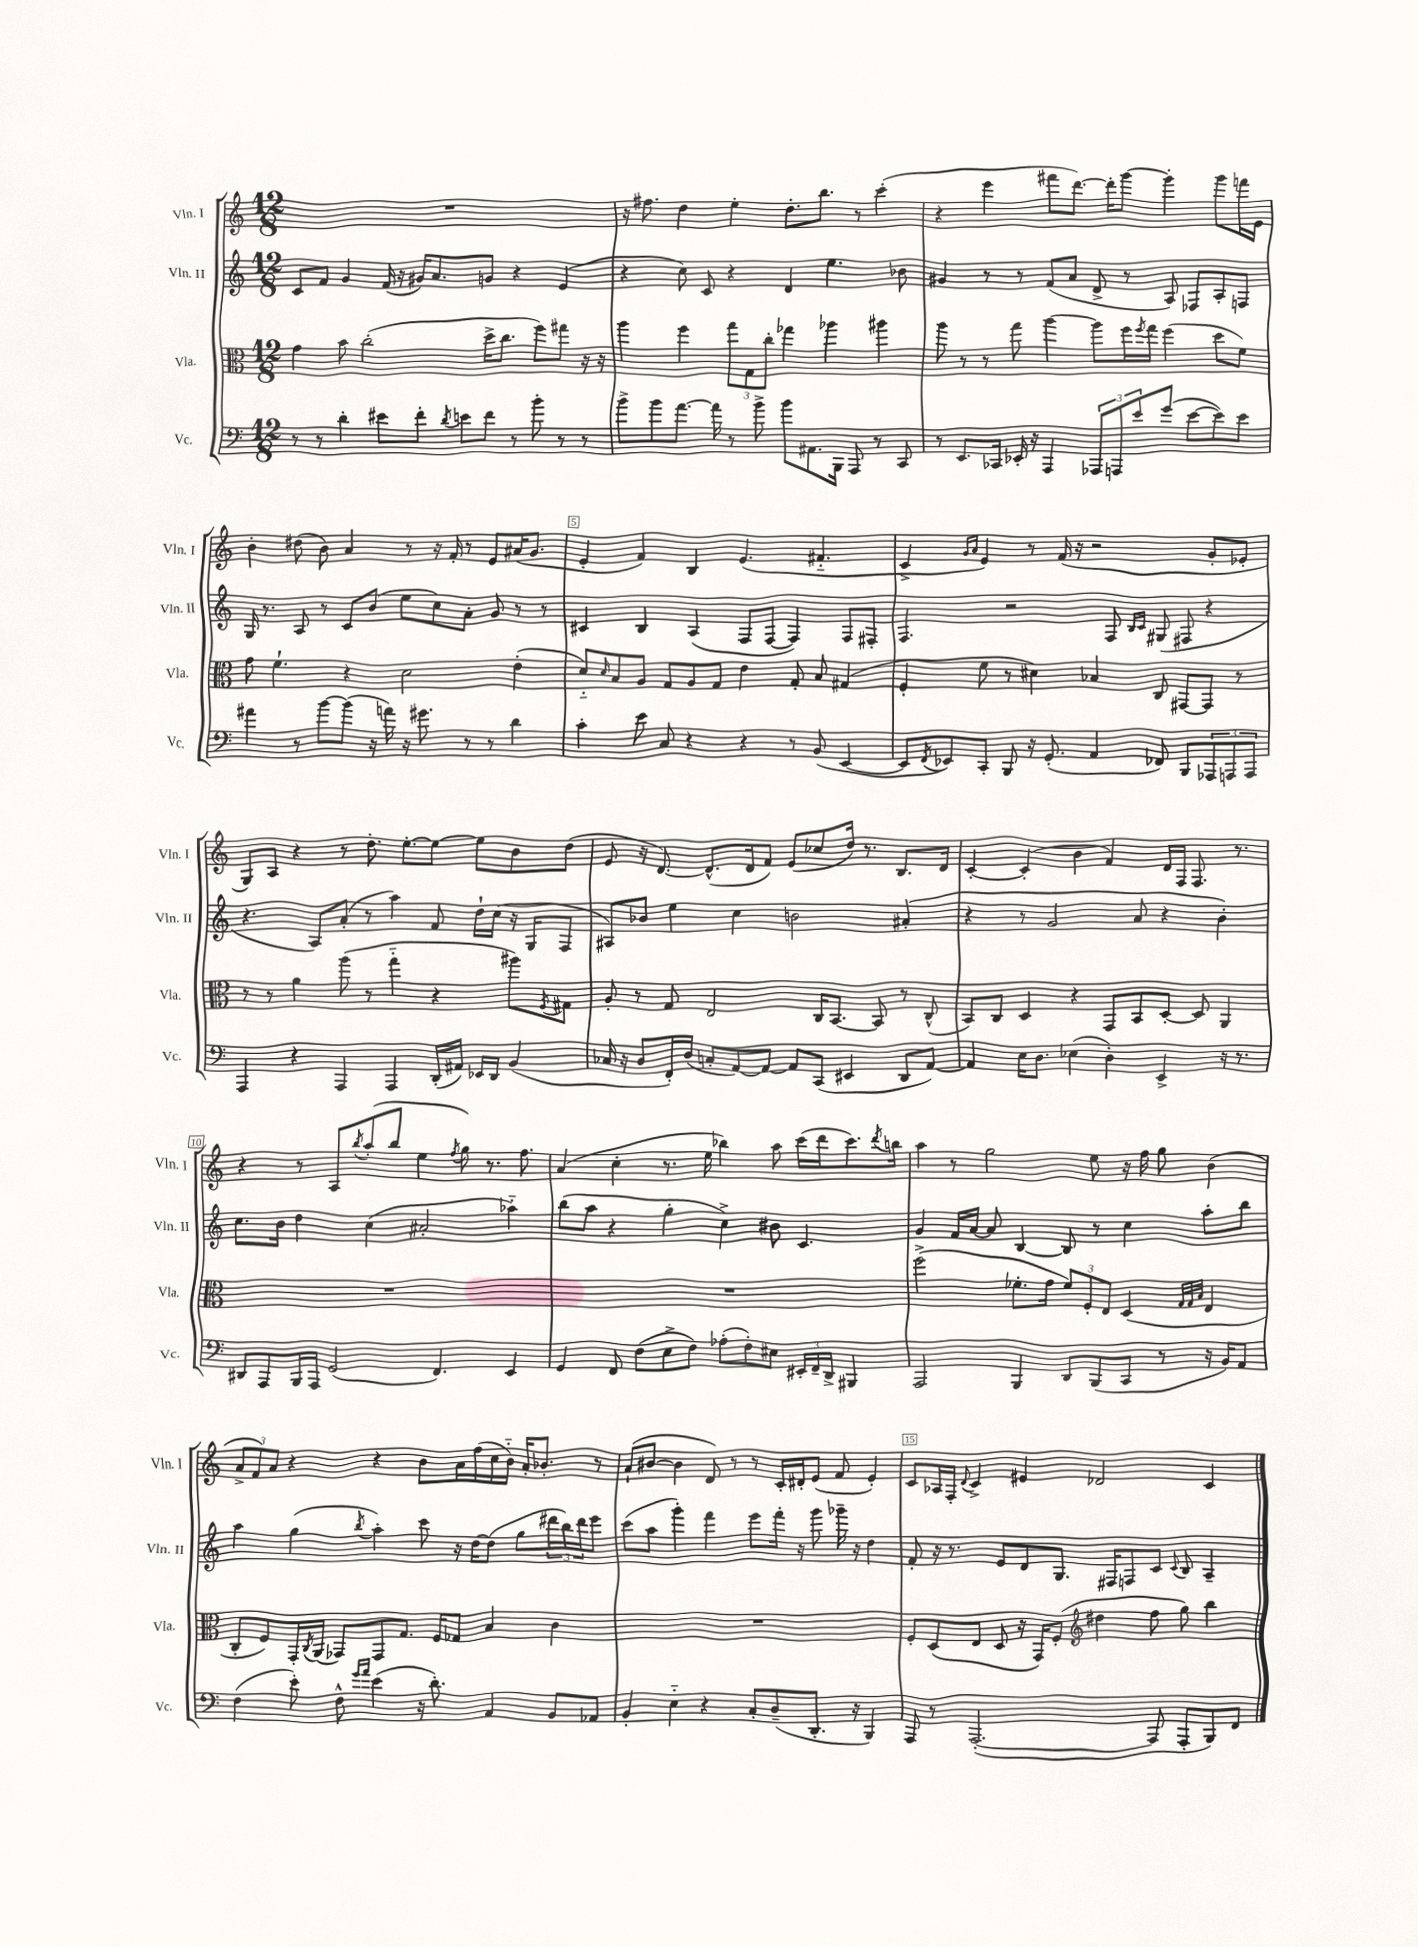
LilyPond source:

<<
\new StaffGroup <<
\new Staff = "s0" \with { instrumentName = "Vln. I" shortInstrumentName = "Vln. I" } {
    \clef treble \key c \major \numericTimeSignature \time 12/8
    R1. |
    r16 fis''8. d''4 e''4-. d''8.-. b''8. r8 c'''4-.( |
    r4 e'''4 fis'''8 d'''8.~) d'''16-. g'''8~ g'''4-. g'''8 f'''16 e'16 |
    b'4-. dis''8( b'8) a'4 r8 r16 f'16-. r8 e'8 ais'16( g'8. |
    e'4-. f'4) b4 e'4.( fis'4.-_ |
    c'4-> \grace { g'16 a'16 } e'4) r8 f'16( r16 r2 g'8-. ees'8-. |
    g8) a8 r4 r8 d''8.-. e''8.~-. e''8~ e''8 b'8 d''8( |
    e'8 r16 d'8.~) d'8.-^( d'16 f'8) e'8( ces''8 d''16) r8. b8. d'16 |
    c'4~-. c'4-.( b'4 f'4) d'16 f16 f8. r8. |
    r4 r8 a8 \acciaccatura { b''8 } a''8-.( b''8 e''4 \acciaccatura { f''8 } g''8) r8. f''8. |
    a'4( c''4-. r8. e''16 bes''4) a''8 c'''16( d'''16 c'''8.) \acciaccatura { d'''8 } b''16 |
    a''4 r8 g''2 e''8 r16 f''16 g''8 b'4( |
    \tuplet 3/2 { a'8-> f'8) a'8 } r4 r4 b'8 a'16 f''16( c''16 b'16-_) a'16-. bes'8.-. r8 |
    a'8-!( bis'8~ bis'4 d'8) r8 r8 c'16-. dis'16-. e'8( f'8 e'4-.) |
    c'8 aes16 f16-. \appoggiatura { d'8 } c'4-> eis'4 des'2 c'4 \bar "|." |
}
\new Staff = "s1" \with { instrumentName = "Vln. II" shortInstrumentName = "Vln. II" } {
    \clef treble \key c \major \numericTimeSignature \time 12/8
    c'8 f'8 g'4 f'16( r16 gis'16) a'8. g'8 r4 e'4( |
    r4 c''8) c'8 r4 d'4 e''4. bes'8 |
    gis'4 r8 r8 f'8( a'8 d'8-> r8 a8) fes8 a8-. f8 |
    g16 r8. a8 r8 c'8 b'8( e''8 c''8) a'8-. g'8 r8 r8 |
    cis'4 b4 a4( f8 f8~ f4) f8 fis8-. |
    f4. r2 f8 \grace { b16 c'16 } gis8( fis8 r4 |
    r4. a8) a'8-.( r8 a''4) f'8 d''16-! c''16( r16 g16 f8 |
    ais8) bes'8 e''4 c''4 b'2 ais'4-.( |
    r4 r8 g'2 a'8 r4 b'4-.) |
    c''8. b'16 d''4 c''4( ais'2-. aes''4-_) |
    b''8( a''8 r4 g''4-. c''4->) bis'8 c'4. |
    g'4 f'16 a'16~ a'8 b4~ b8 r8 c''4 a''8-. b''8 |
    a''4 g''4( \acciaccatura { b''8 } a''4-.) c'''8 r16 d''16~ d''8( g''8 \tuplet 3/2 { dis'''16 b''16) dis'''16 } e'''8 |
    c'''8( a''8 g'''4-.) f'''4 e'''8 f'''16-. r16 g'''8 ges'''16-- r16 d''4 |
    f'8-. r16 r8. e'8 d'8 g8. fis16 f8 c'8 \appoggiatura { c'8 } b8 a4-- \bar "|." |
}
\new Staff = "s2" \with { instrumentName = "Vla." shortInstrumentName = "Vla." } {
    \clef alto \key c \major \numericTimeSignature \time 12/8
    g'4 b'8 c''2-.( d''16-> c''8. f''8) gis''8 r16 r16 |
    a''4 f''4 \tuplet 3/2 { g''8 g8 c''8-. } ges''4 aes''4 ais''4 |
    a''8 r8 r8 g''8 a''4~ a''8 f''16 \acciaccatura { f''8 } g''16 f''4( d''8 f'8) |
    g'8 f'4.-! r4 d'2 e'4-.( |
    d'8-_) \grace { d'16 } b8 a8 g8 a8 g8 e'4 g8-. b8 gis4( |
    f4-. f'8 r8 dis'4) bes4 c8 gis,8~ gis,8 r8 |
    r8 r8 a'4 a''8( r8 g''4-_ r4 ais''8) \acciaccatura { f8 } gis8 |
    a8-. r8 g8 e2 c16 b,8.~ b,8 r8 c8-^( |
    b,8) c8 d4 r4 g,8 b,8 d8~-. d8 a,4 |
    R1. |
    R1. |
    f''2->( fes'8.-. g'16 \tuplet 3/2 { fes'8) f8-. e8 } d4( \grace { g32 g32 b32 } e4 |
    c8-. f8) g,16-. \acciaccatura { c8 } a,16( ges,8) ges,8 g8. f16 ges8 b4 c'4 |
    R1. |
    f8-. d8( e8 d8 r16 g,16) f8-.( \clef treble dis''4 f''8 g''8) b''4 \bar "|." |
}
\new Staff = "s3" \with { instrumentName = "Vc." shortInstrumentName = "Vc." } {
    \clef bass \key c \major \numericTimeSignature \time 12/8
    r8 r8 d'4-. eis'8 f'8-. \acciaccatura { d'8 } e'8 f'8 r8 b'8-. r8 r8 |
    b'8-> b'8 a'8.~ a'16 r8 b'8-> b'8 ais,8. b,,16 a,,8 r8 c,8 |
    r8 e,8. ces,16 ees,16-. r16 a,,4 \tuplet 3/2 { aes,,8 a,,8 e'8 } g'8( e'8~ e'8) e'8 |
    ais'4 r8 b'8~ b'8( r16 a'16) r16 gis'8. r8 r8 d'4 |
    c'4-. e'8 c8 r4 r4 r8 b,8( e,4~ |
    e,8 \acciaccatura { f,8 } ees,8) c,8-. b,,8 r16 g,8.-.( a,4 fes,8) b,,8 \tuplet 3/2 { aes,,8 a,,8 a,,8 } |
    a,,4 r4 a,,4 a,,4 d,16-.( ais,16) ees,16 d,16 b,4( |
    ces16 r16 d8 f,16-.) d16( c8-. a,8~) a,8~ a,8 c,8( eis,4 d,8 a,8~) |
    a,4 e16 d8. ees4( d4-.) e,4-> r16 r8. |
    dis,8 a,,8 b,,16 a,,16 g,2( f,4.) e,4 |
    g,4 f,8 f8( e8-> f8) aes8-.( f8-.) eis8 \tuplet 3/2 { eis,16-. f,16-- d,16-> } bis,,4 |
    a,,2 b,,4 d,8 b,,8( c,8 r8 r16 b,16) a,8 |
    f4( e'8-.) f8-^ \grace { g'16 a'16 } e'4( r16 d'8.-.) a,4 b,8 aes,8 |
    b,4-. e4-_ r4 c8-. d8--( d,8.-. r16 b,,4) |
    a,,8 r8 a,,2.~-.( a,,8 a,,8-. b,,8) f,8 \bar "|." |
}
>>
>>
\layout { \context { \Score \override BarNumber.break-visibility = ##(#f #t #t) barNumberVisibility = #(every-nth-bar-number-visible 5) \override BarNumber.stencil = #(make-stencil-boxer 0.1 0.3 ly:text-interface::print) } }
